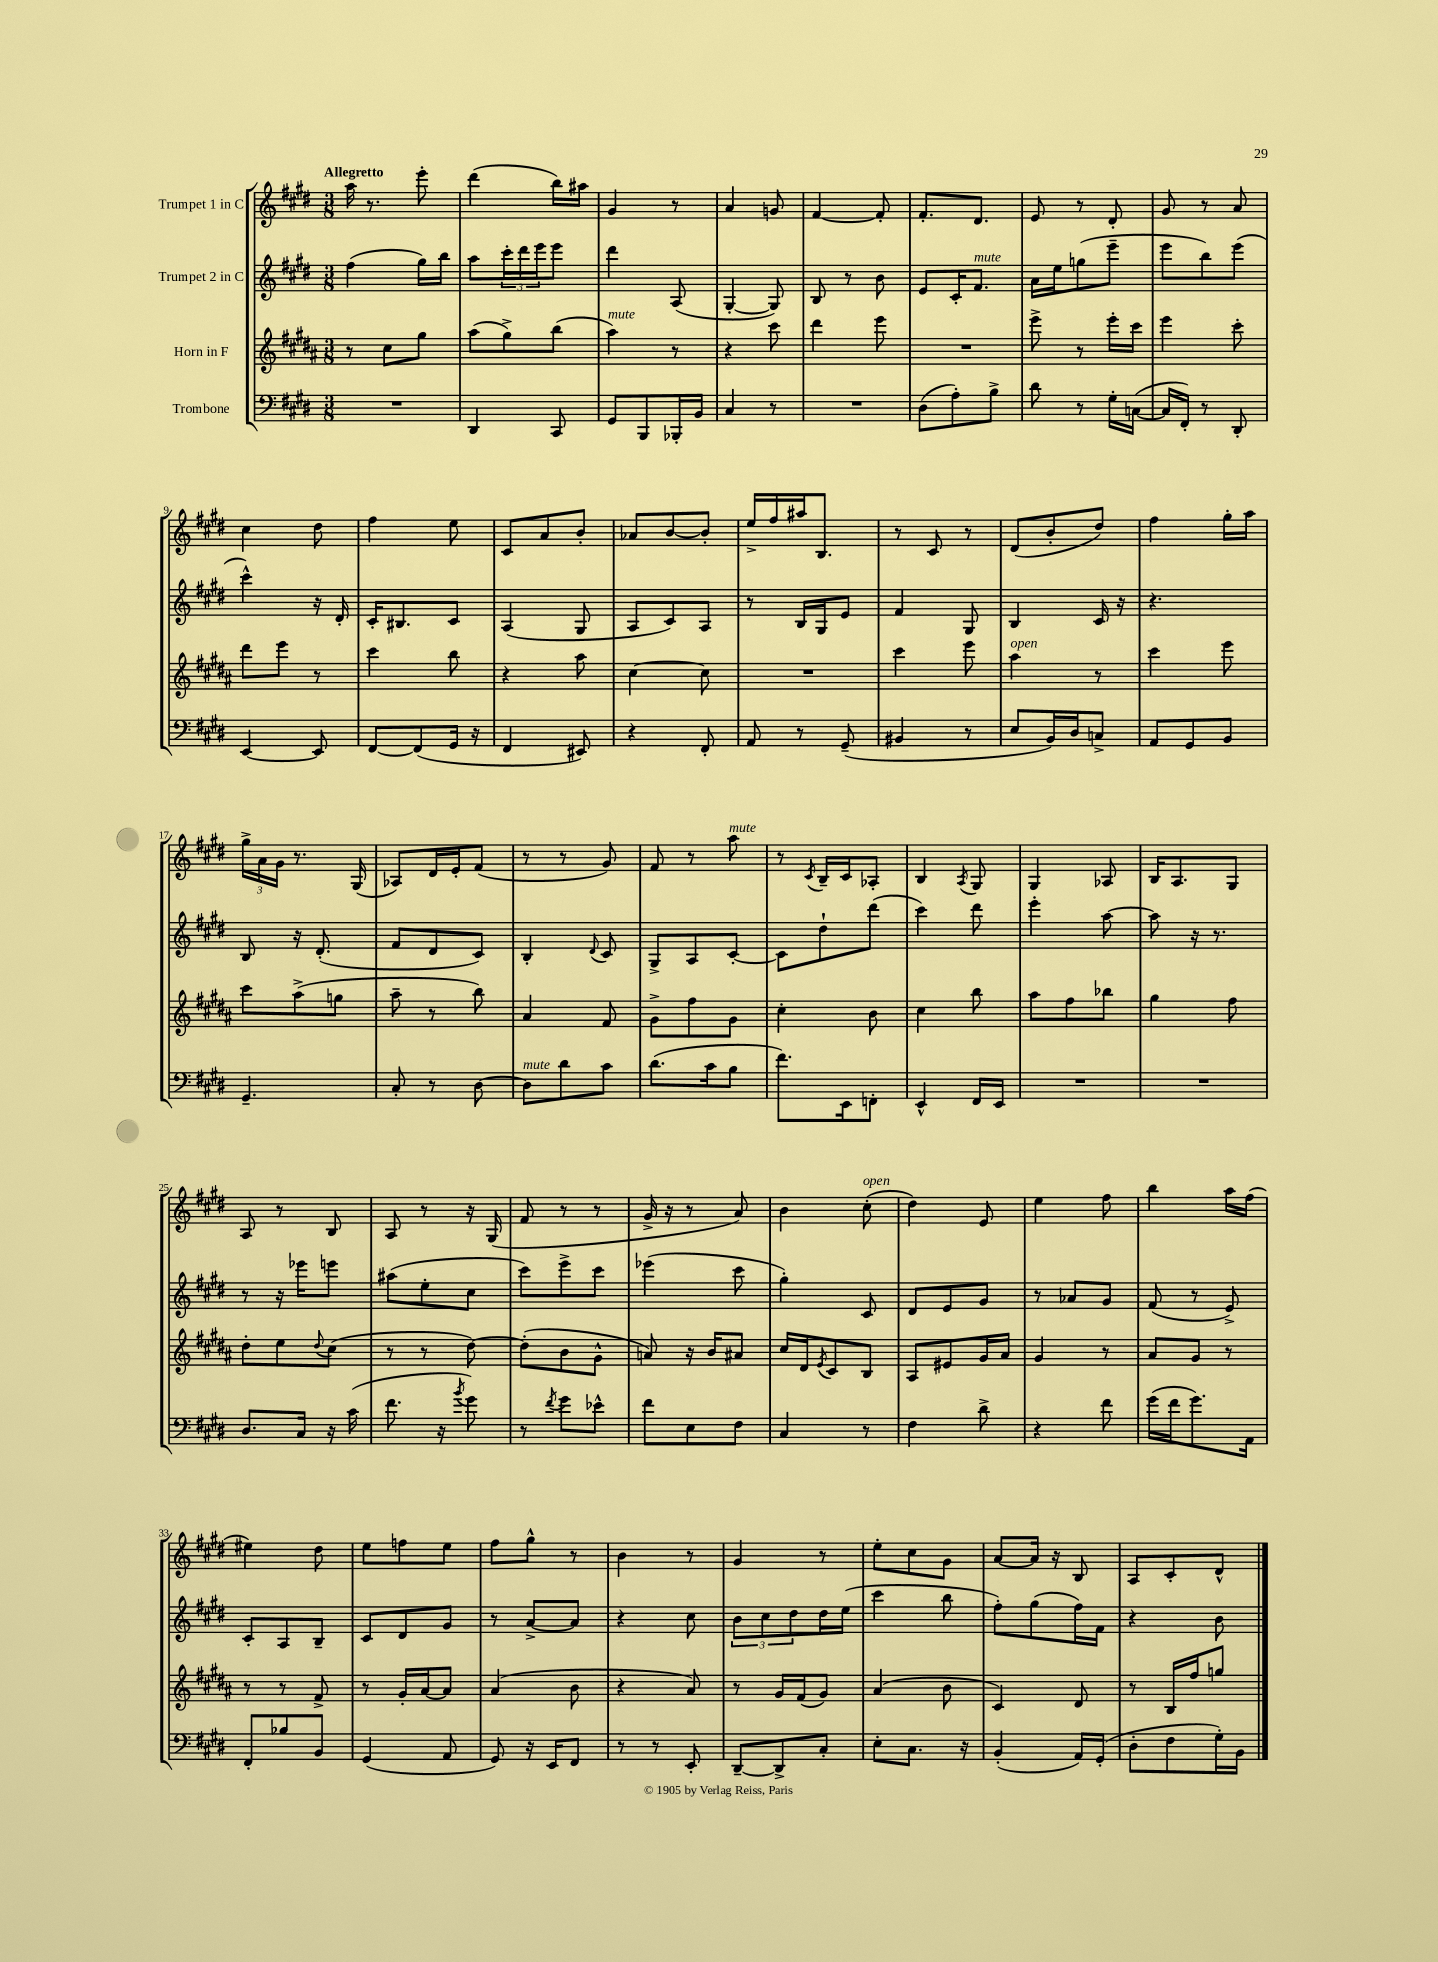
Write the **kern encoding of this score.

**kern	**kern	**kern	**kern
*part4	*part3	*part2	*part1
*staff4	*staff3	*staff2	*staff1
*I"Trombone	*I"Horn in F	*I"Trumpet 2 in C	*I"Trumpet 1 in C
*clefF4	*clefG2	*clefG2	*clefG2
*k[f#c#g#d#]	*k[f#c#g#d#a#]	*k[f#c#g#d#]	*k[f#c#g#d#]
*M3/8	*M3/8	*M3/8	*M3/8
=1	=1	=1	=1
!	!	!	!LO:TX:a:B:t=Allegretto
4.r	8r	(4ff#\	16aa\
.	.	.	8.r
.	8cc#\L	.	.
.	8gg#\J	16gg#\LL)	8eee'\
.	.	16bb\JJ	.
=2	=2	=2	=2
4DD#/	(8aa#\L	8aa\L	(4ddd#\
.	8gg#^\)	24ccc#'\L	.
.	.	24ddd#\	.
.	.	24eee\J	.
8CC#/	(8bb\J	8eee\J	16bb\LL)
.	.	.	16aa#X\JJ
=3	=3	=3	=3
!	!LO:TX:a:i:t=mute	!	!
8GG#/L	4aa#\)	4ddd#\	4g#/
8BBB/	.	.	.
16BBB-X'/L	8r	(8A/	8r
16BB/JJ	.	.	.
=4	=4	=4	=4
4C#/	4r	[4G#'/	4a/
8r	8ccc#\	8G#/])	8gn/
=5	=5	=5	=5
4.r	4ddd#\	8B/	[4f#/
.	.	8r	.
.	8eee\	8b\	8f#'/]
=6	=6	=6	=6
(8D#\L	4.r	8e/L	8.f#'/L
8A'\)	.	16c#'/K	.
!	!	!LO:TX:a:i:t=mute	!
.	.	8.f#/J	8.d#/J
8B^\J	.	.	.
=7	=7	=7	=7
8d#\	8eee^\	16a\LL	8e/
.	.	16ee\J	.
8r	8r	(8ggn\	8r
16G#'\LL	16eee'\LL	8eee~\J	8d#'/
([16Cn\JJ	16ccc#\JJ	.	.
=8	=8	=8	=8
16C/LL]	4eee\	8eee\L	8g#/
16FF#'/JJ)	.	.	.
8r	.	8bb\)	8r
8DD#'/	8ccc#'\	(8eee\J	8a/
!!LO:LB:g=z
=9	=9	=9	=9
[4EE/	8ddd#\L	4ccc#^^\)	4cc#\
.	8eee\J	.	.
8EE/]	8r	16r	8dd#\
.	.	16d#'/	.
=10	=10	=10	=10
[8FF#/L	4ccc#\	16c#'/KL	4ff#\
.	.	8.B#X/	.
(8FF#/]	.	.	.
16GG#/Jk	8bb\	8c#/J	8ee\
16r	.	.	.
=11	=11	=11	=11
4FF#/	4r	(4A/	8c#/L
.	.	.	8a/
8EE#X/)	8aa#\	8G#/	8b'/J
=12	=12	=12	=12
4r	[4cc#\	8A/L	8a-X/L
.	.	8c#/)	[8b/
8FF#'/	8cc#\]	8A/J	8b'/J]
=13	=13	=13	=13
8AA/	4.r	8r	16ee^/LL
.	.	.	16ff#/
8r	.	16B/LL	16aa#X/J
.	.	16G#/J	8.B/J
(8GG#~/	.	8e/J	.
=14	=14	=14	=14
4BB#X/	4ccc#\	4f#/	8r
.	.	.	8c#/
8r	8eee\	8G#/	8r
=15	=15	=15	=15
!	!LO:TX:a:i:t=open	!	!
8E/L	4aa#\	4B/	(8d#/L
16BB/L)	.	.	8b'/
16D#/J	.	.	.
8Cn^/J	8r	16c#/	8dd#/J)
.	.	16r	.
=16	=16	=16	=16
8AA/L	4ccc#\	4.r	4ff#\
8GG#/	.	.	.
8BB/J	8eee\	.	16gg#'\LL
.	.	.	16aa\JJ
!!LO:LB:g=z
=17	=17	=17	=17
4.GG#~/	8ccc#\L	8B/	24gg#^\LL
.	.	.	24a\
.	.	.	24g#\JJ
.	(8aa#^\	16r	8.r
.	.	(8.d#'/	.
.	8ggn\J	.	.
.	.	.	(16G#/
=18	=18	=18	=18
8C#'/	8aa#~\	8f#/L	8A-X/L)
8r	8r	8d#/	16d#/L
.	.	.	16e'/J
[8D#\	8bb\)	8c#/J)	(8f#/J
=19	=19	=19	=19
!LO:TX:a:i:t=mute	!	!	!
8D#\L]	4a#/	4B'/	8r
8d#\	.	.	8r
.	.	8qqd#/	.
8c#\J	8f#/	8c#/	8g#/)
=20	=20	=20	=20
(8.d#\L	8g#^\L	8G#^/L	8f#/
.	8ff#\	8A/	8r
16c#\k	.	.	.
!	!	!	!LO:TX:a:i:t=mute
8B\J	8g#\J	[8c#'/J	8aa\
=21	=21	=21	=21
8.f#\L)	4cc#'\	8c#\L]	8r
.	.	.	8qc#/
.	.	8dd#`\	16B~/LL
16EE\k	.	.	16c#/J
8FFn'\J	8b\	(8ddd#\J	8A-X'/J
=22	=22	=22	=22
4EE^^/	4cc#\	4ccc#\)	4B/
.	.	.	8qA/
16FF#/LL	8bb\	8ddd#\	8G#/
16EE/JJ	.	.	.
=23	=23	=23	=23
4.r	8aa#\L	4eee'\	4G#/
.	8ff#\	.	.
.	8bb-X\J	[8aa\	8A-X/
=24	=24	=24	=24
4.r	4gg#\	8aa\]	16B/KL
.	.	.	8.A/
.	.	16r	.
.	.	8.r	.
.	8ff#\	.	8G#/J
!!LO:LB:g=z
=25	=25	=25	=25
8.D#/L	8dd#'\L	8r	8A/
.	8ee\	16r	8r
16C#/Jk	.	16eee-X\KL	.
.	8qqdd#/	.	.
16r	(8cc#\J	8eeen\J	8B/
(16c#\	.	.	.
=26	=26	=26	=26
8.f#\	8r	(8aa#X\L	8A/
.	8r	8ee'\	8r
16r	.	.	.
8qb/	.	.	.
8g#\)	[8dd#\)	8cc#\J	16r
.	.	.	(16G#/
=27	=27	=27	=27
8r	(8dd#'\L]	8ccc#\L)	8f#/
8qf#/	.	.	.
8g#\L	8b\	8eee^\	8r
8e-X^^\J	8g#^^\J	8ccc#\J	8r
=28	=28	=28	=28
8f#\L	8an/)	(4eee-X\	16g#^/
.	.	.	16r
8E\	16r	.	8r
.	16b/KL	.	.
8F#\J	8a#X/J	8ccc#\	8a/)
=29	=29	=29	=29
4C#/	16cc#/LL	4gg#'\)	4b\
.	16d#/J	.	.
.	8qe/	.	.
.	8c#/	.	.
!	!	!	!LO:TX:a:i:t=open
8r	8B/J	8c#/	(8cc#'\
=30	=30	=30	=30
4F#\	8A#/L	8d#/L	4dd#\)
.	8e#X/	8e/	.
8d#^\	16g#/L	8g#/J	8e/
.	16a#/JJ	.	.
=31	=31	=31	=31
4r	4g#/	8r	4ee\
.	.	8a-X/L	.
8f#\	8r	8g#/J	8ff#\
=32	=32	=32	=32
(16g#\LL	8a#/L	(8f#/	4bb\
16f#\J	.	.	.
8.g#\)	8g#/J	8r	.
.	8r	8e^/)	16aa\LL
16AA\Jk	.	.	(16ff#\JJ
!!LO:LB:g=z
=33	=33	=33	=33
8FF#'/L	8r	8c#'/L	4ee#X\)
8B-X/	8r	8A/	.
8BB/J	8f#^/	8B~/J	8dd#\
=34	=34	=34	=34
(4GG#/	8r	8c#/L	8ee\L
.	16g#'/LL	8d#/	8ffn\
.	[16a#/J	.	.
8AA/	8a#/J]	8g#/J	8ee\J
=35	=35	=35	=35
8GG#/)	(4a#/	8r	8ff#\L
16r	.	[8a^/L	8gg#^^\J
16EE/KL	.	.	.
8FF#/J	8b\	8a/J]	8r
=36	=36	=36	=36
8r	4r	4r	4b\
8r	.	.	.
8EE'/	8a#/)	8cc#\	8r
=37	=37	=37	=37
[8DD#~/L	8r	12b\L	4g#/
.	.	12cc#\	.
8DD#^/]	16g#/LL	.	.
.	.	12dd#\	.
.	(16f#/J	.	.
8C#'/J	8g#/J)	16dd#\L	8r
.	.	(16ee\JJ	.
=38	=38	=38	=38
8E'\L	(4a#/	4ccc#\	8ee'\L
8.C#\J	.	.	8cc#\
.	8b\	8bb\	8g#\J
16r	.	.	.
=39	=39	=39	=39
(4BB'/	4c#/)	8ff#'\L)	[8a/L
.	.	(8gg#\	16a/Jk]
.	.	.	16r
16AA/LL)	8d#/	16ff#\L)	8B/
(16GG#'/JJ	.	16f#\JJ	.
=40	=40	=40	=40
8D#'\L	8r	4r	8A/L
8F#\	16B/LL	.	8c#'/
.	16ff#/J	.	.
16G#'\L)	8ggn/J	8b\	8d#^^/J
16BB\JJ	.	.	.
==	==	==	==
*-	*-	*-	*-
